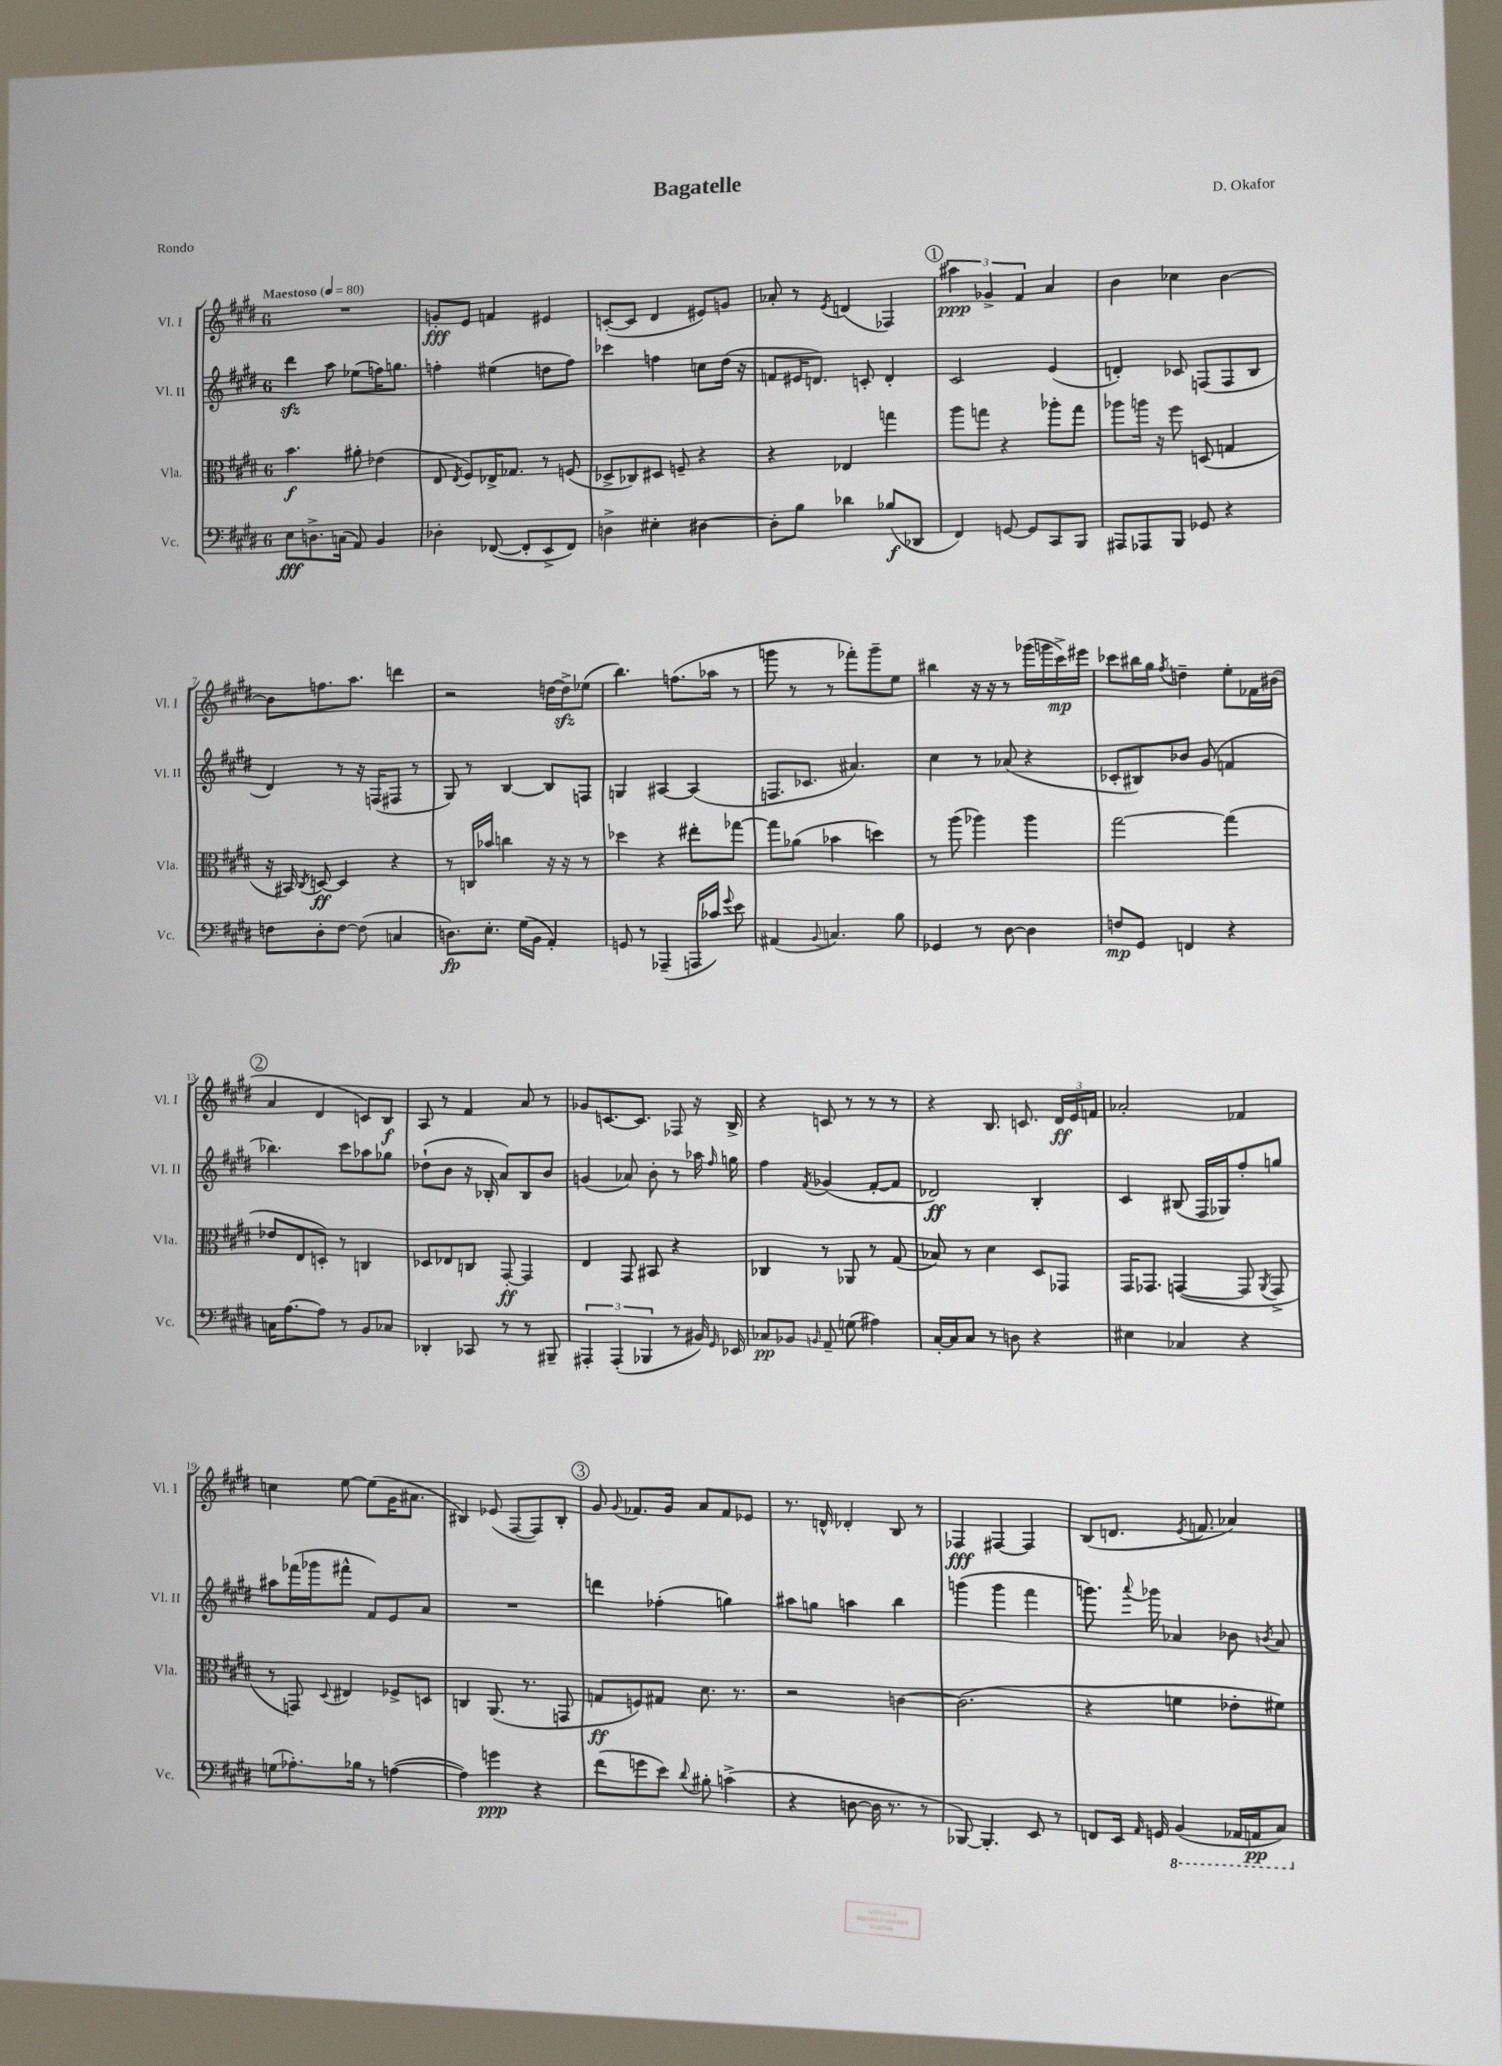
\header { title = "Bagatelle" composer = "D. Okafor" piece = "Rondo" }
<<
\new StaffGroup <<
\new Staff = "s0" \with { instrumentName = "Vl. I" shortInstrumentName = "Vl. I" } {
    \clef treble \key e \major \once \override Staff.TimeSignature.style = #'single-digit \time 6/8 \tempo "Maestoso" 4 = 80
    \autoBeamOff R2. |
    g'8[-.\fff e'8] f'4 eis'4 |
    c'8[~-.( c'8] dis'4 eis'8[) g'8] |
    aes'8-. r8 \acciaccatura { e'8 } d'4( fes4) |
    \mark \markup { \circle "1" } \tuplet 3/2 { ais''4\ppp ges'4-> fis'4 } a'4 |
    b'4 ces''4 b'4~ |
    b'8[ f''8. a''8.] d'''4 |
    r2 d''16[~ d''16->\sfz ees''8]( |
    b''4.) f''8.[( aes''16] r8 |
    g'''8 r8 r8 fes'''8[-.) g'''8-- e''8] |
    bis''4 r16 r16 r8 ges'''16[( g'''16 cis'''16->\mp) eis'''16] |
    ces'''8[ bis''16 gis''16] \acciaccatura { fis''8 } d''4-- e''8[-. fes'16 bis'16]( |
    \mark \markup { \circle "2" } a'4 dis'4 c'8[) b8]\f |
    a8 r8 fis'4 a'8 r8 |
    ges'8[ c'8.~ c'8.] fes8 r16 b16-> |
    r4 c'8 r8 r8 r8 |
    r4 b8. c'8. \tuplet 3/2 { dis'16[\ff e'16 f'16] } |
    aes'2-. fes'4 |
    c''4 e''8~ e''8[( gis'16 ais'8.] |
    bis4) ees'8( fis8[~ fis8) bis8]-. |
    \mark \markup { \circle "3" } gis'8 \appoggiatura { gis'8 } fes'8.[ gis'16] a'8[ fes'8 ees'8] |
    r8. d'16-^ des'4-. b8 r8 |
    fes4\fff fis4~ fis4 |
    b8[( d'8.] \acciaccatura { e'8 } f'8. aes'4) \bar "|." |
}
\new Staff = "s1" \with { instrumentName = "Vl. II" shortInstrumentName = "Vl. II" } {
    \clef treble \key e \major \once \override Staff.TimeSignature.style = #'single-digit \time 6/8
    \autoBeamOff dis'''4\sfz a''8 ees''8[( f''16) g''8.] |
    f''4-. eis''4( d''8[ f''8]) |
    ces'''4 f''4 c''8[ dis''16]( r16 |
    f'8[ eis'16 d'8.]) c'8-. d'4-. |
    \mark \markup { \circle "1" } cis'2 e'4( |
    d'4-.) ces'8 f8[( f8 b8] |
    dis'4) r8 r16 f16[( fis8] r8 |
    gis8) r8 b4~ b8[ f8] |
    g4 ais4~ ais4( |
    f8.[ ces'8.] ais'4.) |
    cis''4 r8 aes'8( r4 |
    ces'8[-. bis8) bes'8] gis'8( f'4 |
    \mark \markup { \circle "2" } bes''4.) cis'''8[ aes''8 ges''8] |
    des''8[-!( b'8] r16 bes16-. a'8[) bes8 b'8] |
    g'4( aes'8) b'8-. r8 aes''16 \grace { fis''16 } g''16 |
    fis''4 \acciaccatura { fis'8 } ges'4( fis'8[~-. fis'8] |
    des'2\ff) b4-. |
    cis'4 bis8( fis16[ ges16) fis''8-. g''8] |
    ais''8[ fes'''16( ges'''16 fis'''8]-^ fis'8[) e'8 a'8] |
    R2. |
    \mark \markup { \circle "3" } d'''4 fes''4-.( g''4) |
    ais''8[ g''8] a''4 b''4 |
    g'''4( g'''4 fis'''4 |
    g'''8.) \appoggiatura { a'''8 } ges'''16 aes'4 bes'8 \acciaccatura { b'8 } aes'8 \bar "|." |
}
\new Staff = "s2" \with { instrumentName = "Vla." shortInstrumentName = "Vla." } {
    \clef alto \key e \major \once \override Staff.TimeSignature.style = #'single-digit \time 6/8
    \autoBeamOff b'4.\f ais'8-. ees'4( |
    e8 \acciaccatura { e8 } fis8[) ees16-> ges8.] r8 f8( |
    des8[-> ces8) dis8] f8-- r4 |
    r4 ees4 g''4 |
    \mark \markup { \circle "1" } a''8[ g''8] r4 aes''8[-. g''8] |
    aes''8[ a''16] r16 fis''8 d8( g4 |
    r16 bis,16) \acciaccatura { cis8 } d8~\ff d4 r4 |
    r8 c16[ bes'16] c''4 r16 r16 r8 |
    des''4 r4 eis''8[-. ges''8]~ |
    ges''8[ aes'8]( bes'4 d''4) |
    r8 a''8( aes''4) aes''4 |
    gis''2~ gis''4( |
    \mark \markup { \circle "2" } ees'8[ e8 d8]-.) r8 c4 |
    des8[ ees8 c8] gis,8~-.\ff gis,4 |
    e4 gis,8 bis,8 r4 |
    ces4 r8 aes,8 r8 gis8( |
    bes8) r8 dis'4 dis8[ ges,8] |
    gis,16[ ges,8.] g,4~( g,8 \acciaccatura { a,8 } g,8-> |
    r8 g,8) \appoggiatura { dis8 } eis4 fes8[-> d8] |
    c4 a,8.( r8. g,8 |
    \mark \markup { \circle "3" } g8[\ff f8) gis8] dis'8. r8. |
    r2 c'4~ |
    c'2.( |
    r4 f'4 ees'8[-. fis'8]) \bar "|." |
}
\new Staff = "s3" \with { instrumentName = "Vc." shortInstrumentName = "Vc." } {
    \clef bass \key e \major \once \override Staff.TimeSignature.style = #'single-digit \time 6/8
    \autoBeamOff e8[\fff d8.-> c16]( a,8) b,4 |
    des4-. fes,8~( fes,8[-. e,8-> fes,8]) |
    d4-> eis4-. dis4~ |
    dis8[-. b8] des'4 bes8[\f( des,8] |
    \mark \markup { \circle "1" } fis,4) g,8~ g,8[ cis,8 b,,8] |
    ais,,8[ aes,,8 b,,8] ges,8 r4 |
    f8[ dis8-. f8]~ f8( c4 |
    d8.[\fp) e8.]-. gis16[( b,16] a,4-.) |
    g,8 r8 aes,,4--( a,,16[ ces'16]) \appoggiatura { gis'8 } e'8 |
    ais,4( \appoggiatura { b,8 } c4.) b8 |
    ges,4 r8 dis8~ dis4 |
    f8[\mp gis,8] f,4 r4 |
    \mark \markup { \circle "2" } c16[ a8.~ a8] r8 b,8[ ces8] |
    des,4-. ces,8 r8 r8 bis,,8-- |
    \tuplet 3/2 { ais,,4-. ais,,4-.( bes,,4 } r8 bis,16) \grace { gis,16 } ees,16 |
    ces8[\pp bes,8] \grace { b,16 } a,8-- g8( ais4) |
    cis16[~-. cis16 cis8] r8 d8 r4 |
    eis4 ces4 r4 |
    g8[( aes8.-.) bes16] r8 a4~( |
    a4) g'4\ppp r4 |
    \mark \markup { \circle "3" } fis'8[( g'8 e'8]) \appoggiatura { dis'8 } bis8-. c'4->( |
    r4 d8~ d16 r8. r8 |
    bes,,8~) bes,,4.-. e,8 r8 |
    f,8[ e,16] \grace { a,16 } g,16 \ottava #-1 b,,4( aes,,16[ a,,16\pp cis,8]) \ottava #0 \bar "|." |
}
>>
>>
